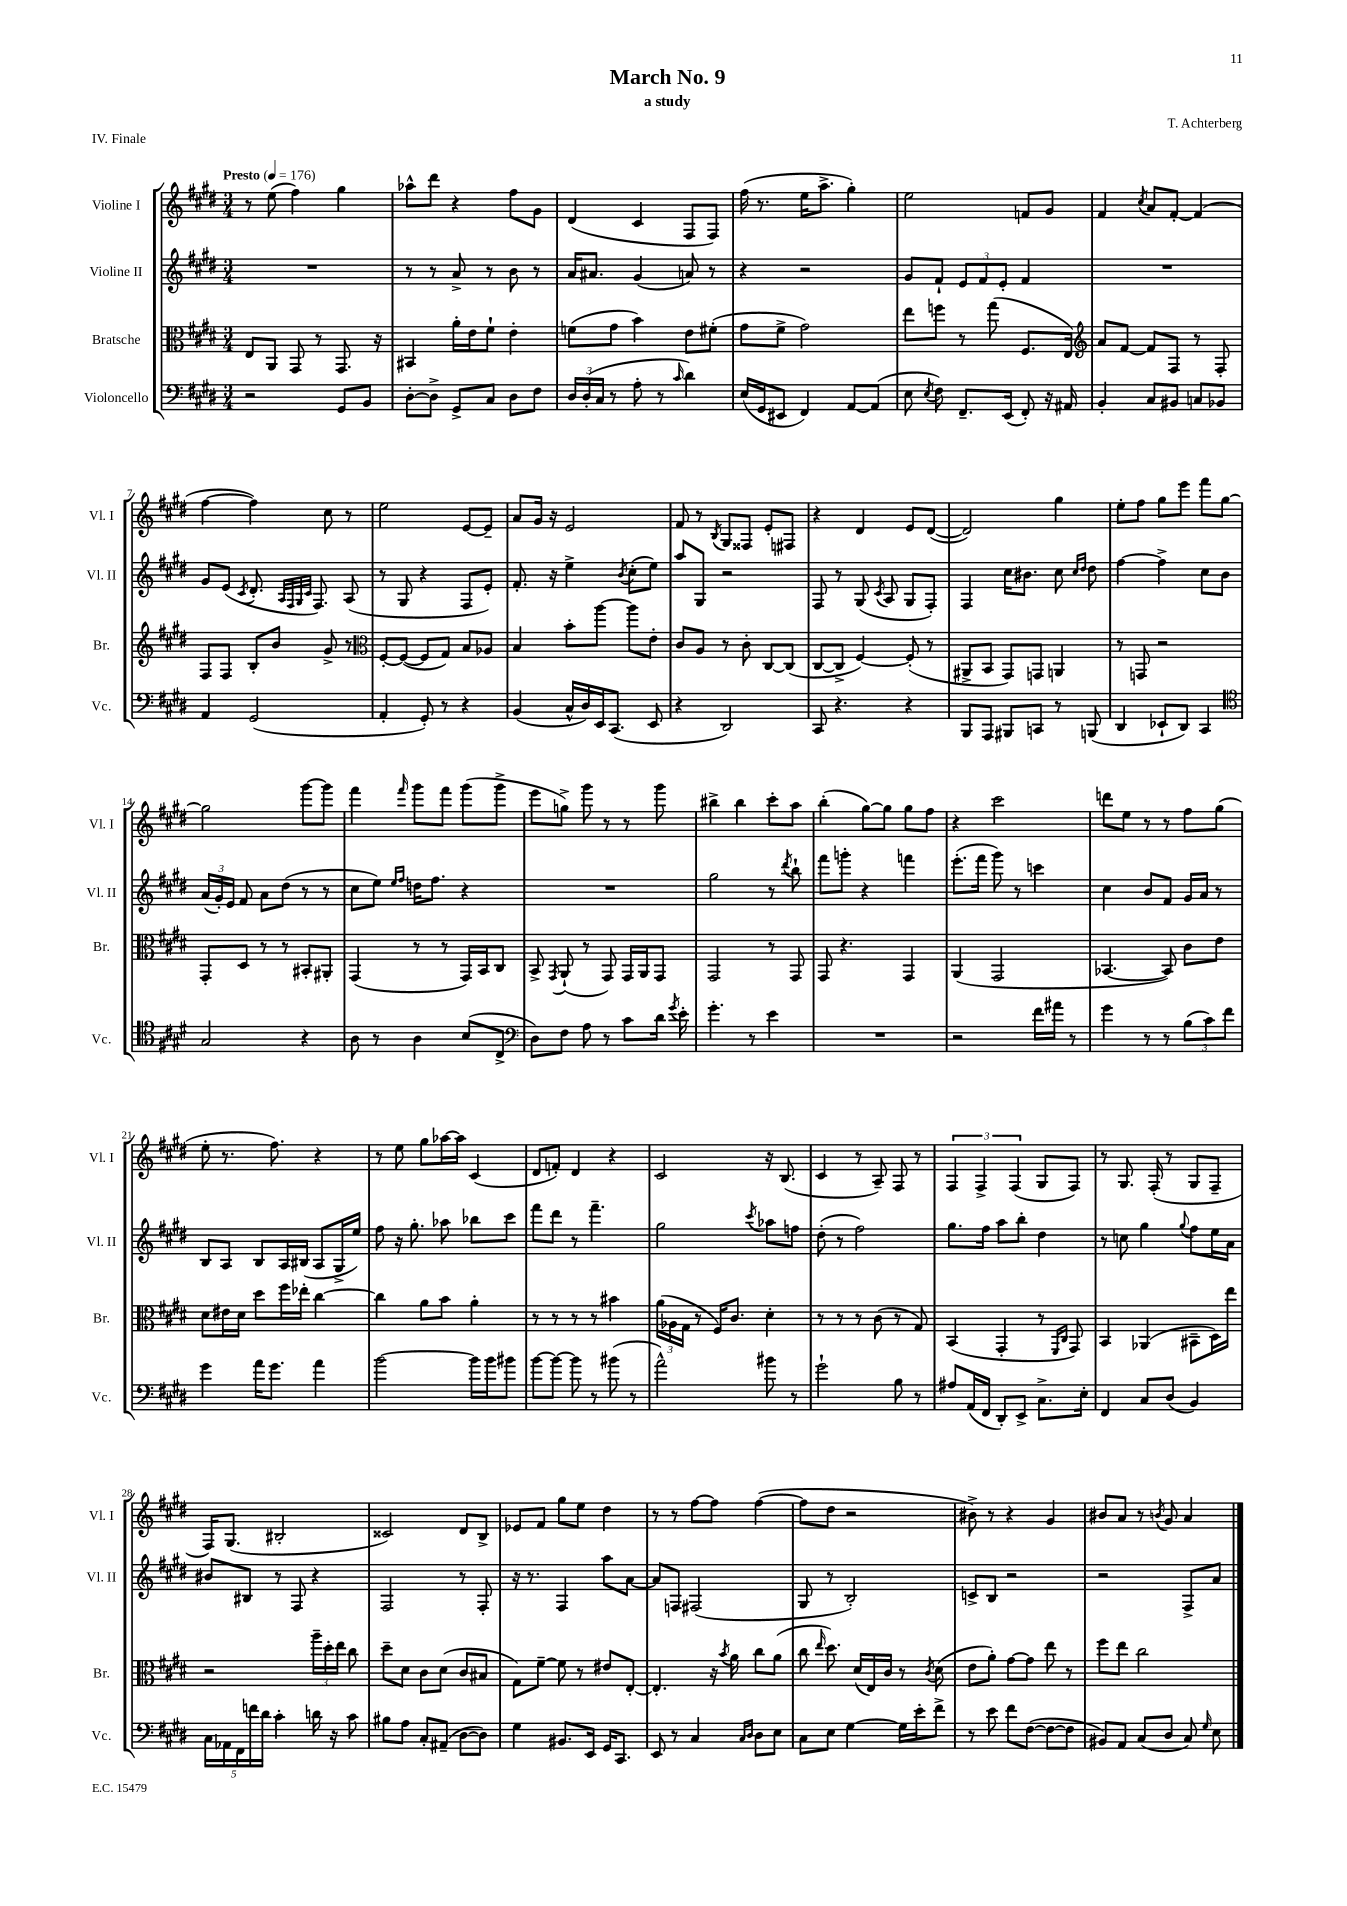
\header { title = "March No. 9" composer = "T. Achterberg" subtitle = "a study" piece = "IV. Finale" }
<<
\new StaffGroup <<
\new Staff = "s0" \with { instrumentName = "Violine I" shortInstrumentName = "Vl. I" } {
    \clef treble \key e \major \numericTimeSignature \time 3/4 \tempo "Presto" 4 = 176
    \autoBeamOff r8 e''8( fis''4) gis''4 |
    aes''8[-^ dis'''8] r4 fis''8[ gis'8] |
    dis'4( cis'4 fis8[ fis8]) |
    fis''16( r8. e''16[ a''8.]-> gis''4-.) |
    e''2 f'8[ gis'8] |
    fis'4 \acciaccatura { cis''8 } a'8[ fis'8]~-. fis'4( |
    fis''4~ fis''4) cis''8 r8 |
    e''2 e'8[~ e'8]-- |
    a'8[ gis'16] r16 e'2 |
    fis'8 r8 \acciaccatura { b8 } gis8[ fisis8] e'8[-. fis8] |
    r4 dis'4 e'8[ dis'8]~( |
    dis'2) gis''4 |
    e''8[-. fis''8] gis''8[ e'''8] fis'''8[ gis''8]~ |
    gis''2 gis'''8[~ gis'''8] |
    fis'''4 \grace { fis'''16 } gis'''8[ fis'''8] gis'''8[( gis'''8]-> |
    e'''8[ g''8]->) gis'''8 r8 r8 gis'''8 |
    bis''4-> bis''4 cis'''8[-. a''8] |
    b''4-.( gis''8[~) gis''8] gis''8[ fis''8] |
    r4 cis'''2 |
    d'''8[ e''8] r8 r8 fis''8[ gis''8]( |
    e''8-. r8. fis''8.) r4 |
    r8 e''8 gis''8[ aes''16~ aes''16] cis'4( |
    dis'8[ f'8]-.) dis'4 r4 |
    cis'2 r16 b8.( |
    cis'4 r8 a8--) fis8 r8 |
    \tuplet 3/2 { fis4 fis4-> fis4( } gis8[ fis8]) |
    r8 gis8. fis16-.( r8 gis8[ fis8]-- |
    fis16[) gis8.]( bis2-. |
    cisis'2) dis'8[ b8]-> |
    ees'8[ fis'8] gis''8[ e''8] dis''4 |
    r8 r8 fis''8[~ fis''8] fis''4~( |
    fis''8[ dis''8] r2 |
    bis'8->) r8 r4 gis'4 |
    bis'8[ a'8] r8 \acciaccatura { b'8 } gis'8 a'4 \bar "|." |
}
\new Staff = "s1" \with { instrumentName = "Violine II" shortInstrumentName = "Vl. II" } {
    \clef treble \key e \major \numericTimeSignature \time 3/4
    \autoBeamOff R2. |
    r8 r8 a'8-> r8 b'8 r8 |
    a'16[ ais'8.] gis'4( a'8) r8 |
    r4 r2 |
    gis'8[ fis'8]-! \tuplet 3/2 { e'8[ fis'8 e'8]-. } fis'4 |
    R2. |
    gis'8[ e'8]( \acciaccatura { cis'8 } dis'8.-. \grace { a32[ fis32 gis32 cis'32] } fis8.) a8( |
    r8 gis8 r4 fis8[ e'8]-.) |
    fis'8.-. r16 e''4-> \acciaccatura { b'8 } cis''8[-.( e''8]) |
    a''8[ gis8] r2 |
    fis8 r8 gis8( \acciaccatura { cis'8 } a8 gis8[ fis8]-.) |
    fis4 cis''16[ bis'8.] cis''8 \grace { cis''16[ dis''16] } dis''8 |
    fis''4~ fis''4-> cis''8[ b'8] |
    \tuplet 3/2 { a'16[( gis'16-.) e'16] } fis'8 a'8[ dis''8]( r8 r8 |
    cis''8[ e''8]) \grace { e''16[ fis''16] } d''16[ fis''8.] r4 |
    R2. |
    gis''2 r8 \acciaccatura { dis'''8 } b''8-! |
    fis'''8[ g'''8]-. r4 f'''4 |
    e'''8.[-.( fis'''16] gis'''8) r8 c'''4 |
    cis''4 b'8[ fis'8] gis'16[ a'16] r8 |
    b8[ a8] b8[ a16 bis16]( a8[ gis16-> e''16]) |
    fis''8 r16 gis''8.-. aes''8 bes''8[ cis'''8] |
    fis'''8[ dis'''8] r8 fis'''4.-- |
    gis''2 \acciaccatura { cis'''8 } aes''8[ f''8] |
    dis''8-.( r8 fis''2) |
    gis''8.[ fis''16] a''8[ b''8]-. dis''4 |
    r8 c''8 gis''4 \appoggiatura { gis''8 } fis''8[ e''16 a'16] |
    bis'8[ bis8] r8 fis8 r4 |
    fis2 r8 fis8-. |
    r16 r8. fis4 a''8[ a'8]~ |
    a'8[ f8] fis2( |
    gis8 r8 b2-.) |
    c'8[-> b8] r2 |
    r2 fis8[-> a'8] \bar "|." |
}
\new Staff = "s2" \with { instrumentName = "Bratsche" shortInstrumentName = "Br." } {
    \clef alto \key e \major \numericTimeSignature \time 3/4
    \autoBeamOff e8[ a,8] gis,8 r8 gis,8. r16 |
    bis,4 a'16[-. e'16 fis'8]-! e'4-. |
    f'8[( gis'8] b'4) e'8[ fis'8]-.( |
    gis'8[ fis'8]-> gis'2) |
    e''8[ f''8] r8 gis''8( fis8.[ e16]) |
    \clef treble a'8[ fis'8]~ fis'8[ fis8] r8 fis8-. |
    fis8[ fis8] b8[-. b'8] gis'8-> r8 |
    \clef alto fis8[~-. fis8]~( fis8[ gis8]) b8[ aes8] |
    b4 b'8[-. a''8]~ a''8[ e'8]-. |
    cis'8[ a8] r8 cis'8-. cis8[~ cis8]( |
    cis8[~ cis8]-> fis4~) fis8-.( r8 |
    ais,8[-> b,8] gis,8[) g,8] a,4 |
    r8 g,8 r2 |
    gis,8[-. dis8] r8 r8 bis,8[-. ais,8]-. |
    gis,4( r8 r8 gis,16[) b,16 cis8] |
    b,8-> \acciaccatura { gis,8 } a,8-!( r8 gis,8) gis,16[ a,16 gis,8] |
    gis,2 r8 gis,8 |
    gis,8 r4. gis,4 |
    a,4( gis,2 |
    bes,4.~ bes,8) cis'8[ e'8] |
    dis'8[ eis'16 dis'16] dis''8[ fis''16 ees''16]-. cis''4~ |
    cis''4 a'8[ b'8] a'4-. |
    r8 r8 r8 r8 bis'4 |
    \tuplet 3/2 { a'16[( aes16 gis16] } r8 fis16[) cis'8.] dis'4-. |
    r8 r8 r8 cis'8( r8 gis8) |
    b,4( gis,4-. r8 \grace { fis,16[ cis16] } gis,8) |
    b,4 aes,4( bis,8[-- dis16) e''16] |
    r2 \tuplet 3/2 { a''16[-- dis''16-. e''16] } cis''8 |
    dis''8[-- dis'8] cis'8[ dis'8]( cis'8[ bis8] |
    gis8[) fis'8]~-- fis'8 r8 eis'8[ e8]~-. |
    e4.-. r16 \acciaccatura { b'8 } a'16 cis''8[ a'8]( |
    cis''8 \grace { e''16 } dis''8.) dis'16[( e16) cis'16] r8 \acciaccatura { cis'8 } dis'8( |
    e'8[ a'8]-.) gis'8[~ gis'8] e''8 r8 |
    fis''8[ e''8] cis''2 \bar "|." |
}
\new Staff = "s3" \with { instrumentName = "Violoncello" shortInstrumentName = "Vc." } {
    \clef bass \key e \major \numericTimeSignature \time 3/4
    \autoBeamOff r2 gis,8[ b,8] |
    dis8[~-. dis8]-> gis,8[-> cis8] dis8[ fis8] |
    \tuplet 3/2 { dis16[ dis16-.( cis16] } r8 a8-. r8 \grace { cis'16 } dis'4) |
    e16[( gis,16 eis,8] fis,4) a,8[~ a,8]( |
    e8 \acciaccatura { e8 } fis8) fis,8.[-- e,16]( fis,8-.) r16 ais,16 |
    b,4-. cis8[ bis,8] c8[ bes,8] |
    a,4 gis,2( |
    a,4-. gis,8-.) r8 r4 |
    b,4( cis16[-^ dis16) e,16 cis,8.]( e,8 |
    r4 dis,2) |
    cis,8 r4. r4 |
    b,,8[ a,,8] bis,,8[ c,8] r8 b,,8( |
    dis,4 ees,8[-! dis,8]) cis,4 |
    \clef tenor gis2 r4 |
    a8 r8 a4 b8[( cis8]-> |
    \clef bass dis8[) fis8] a8 r8 cis'8[ dis'16] \acciaccatura { gis'8 } e'16-. |
    gis'4.-. r8 e'4 |
    R2. |
    r2 fis'16[ ais'16] r8 |
    gis'4 r8 r8 \tuplet 3/2 { b8[( cis'8) fis'8] } |
    gis'4 a'16[ gis'8.] a'4 |
    b'2~ b'16[ b'16 bis'8] |
    b'8[~ b'8]~ b'8 r8 bis'8( r8 |
    a'2-^) bis'8 r8 |
    gis'2-! b8 r8 |
    ais8[ a,16( fis,16] dis,8[-.) e,8]-> cis8.[-> e16]-. |
    fis,4 cis8[ dis8]( b,4) |
    \tuplet 5/4 { cis16[ aes,16 fis,16 f'16 dis'16] } cis'4-. d'16 r16 cis'8 |
    bis8[ a8] cis8[-. ais,8]--( dis8[~ dis8]) |
    gis4 bis,8.[ e,16] gis,16[ cis,8.] |
    e,8 r8 cis4 \grace { cis16[ dis16] } dis8[ e8] |
    cis8[ e8] gis4~ gis16[ e'16-. fis'8]-> |
    r8 e'8 fis'8[ fis8]~( fis8[~ fis8] |
    bis,8[) a,8] cis8[( dis8] cis8) \grace { gis16 } e8 \bar "|." |
}
>>
>>
